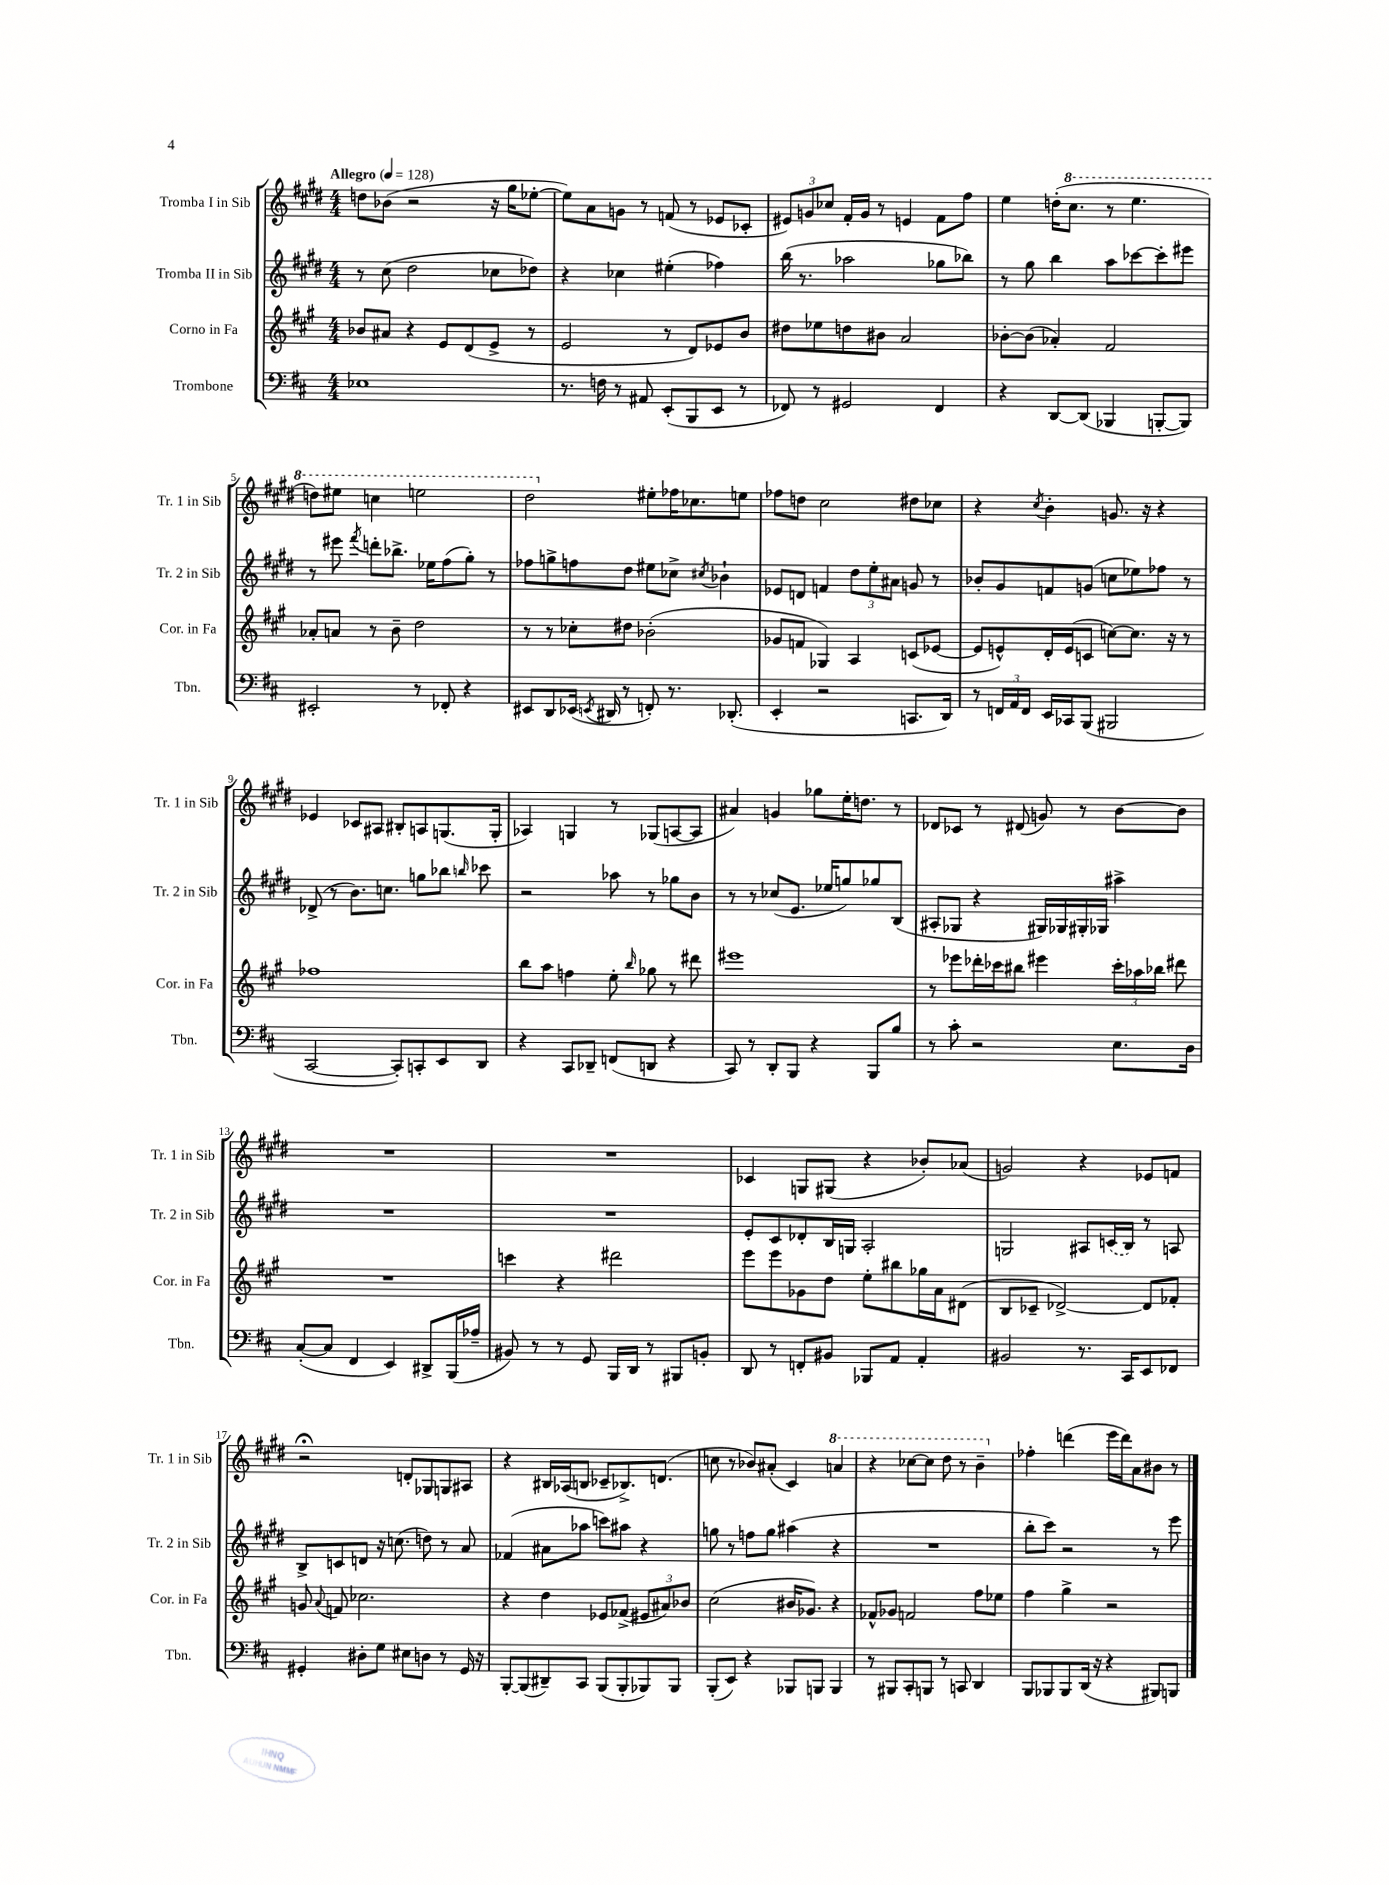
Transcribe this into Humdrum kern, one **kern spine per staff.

**kern	**kern	**kern	**kern
*staff4	*staff3	*staff2	*staff1
*clefF4	*clefG2	*clefG2	*clefG2
*k[f#c#]	*k[f#c#g#]	*k[f#c#g#d#]	*k[f#c#g#d#]
*M4/4	*M4/4	*M4/4	*M4/4
*MM128	*MM128	*MM128	*MM128
1E-	8b-	8r	8dd
.	8a#	(8cc#	(8b-
.	4r	2dd#	2r
.	8e	.	.
.	(8d	.	.
.	8e^	8cc-	16r
.	.	.	16gg#
.	8r	8dd-)	[8ee-'
=	=	=	=
8.r	2e	4r	8ee-])
.	.	.	8a
16F	.	.	.
8r	.	4cc-	8g
8AA#	.	.	8r
(8EE'	8r	(4ee#'	(8f
8BBB	8d)	.	8r
8EE	8e-	4ff-)	8e-
8r	8b	.	8c-'
=	=	=	=
8FF-)	8dd#	(16bb	12e#)
.	.	8.r	.
.	.	.	12g
8r	8ee-	.	.
.	.	.	12cc-
2GG#	8dd	2aa-	16f#'
.	.	.	16g
.	8b#	.	8r
.	2a	.	4e
4FF-	.	8gg-	8f#
.	.	8bb-)	8ff#
=	=	=	=
4r	[8b-'	8r	4ee
.	(8b-]	8gg#	.
[8DD	4a-')	4bb	(16dd'
.	.	.	8.ccc#
(8DD]	.	.	.
4BBB-	2f#	8aa	8r
.	.	[8ccc-	4.eee
[8BBB'	.	8ccc-']	.
8BBB])	.	8eee#	.
=	=	=	=
2EE#'	8a-'	8r	8ddd)
.	8a	8eee#	8eee#
.	.	8qfff#	.
.	8r	8ddd'	4ccc
.	8b~	8.bb-^	.
8r	2dd	.	2eee
.	.	16ee-	.
8FF-'	.	(8ff#	.
4r	.	8gg#')	.
.	.	8r	.
=	=	=	=
8EE#	8r	8ff-	2ddd#
8DD	8r	8gg^	.
(16EE-	8cc-'	8ff	.
8qEE	.	.	.
16DD#	.	.	.
8r	8dd#	8dd#	.
8FF')	(2b-'	8ee#	8ee#'
8.r	.	8cc-^	16ff-
.	.	.	8.cc-
.	.	8qcc#	.
.	.	4b-`	.
(8.DD-'	.	.	.
.	.	.	8ee
=	=	=	=
4EE'	8g-	8e-	8ff-
.	8f	8d	8dd
2r	4G-)	4f	2cc#
.	4A	12dd#	.
.	.	12ee'	.
.	.	12a#	.
8.CC	(8c	8g	8dd#
.	[8e-	8r	8cc-
16DD)	.	.	.
=	=	=	=
8r	8e-]	8b-'	4r
24FF	8e^^)	8g#	.
24AA	.	.	.
24FF	.	.	.
.	.	.	8qcc#
16EE	16d'	8f	4b'
16CC-	(16e	.	.
(8BBB	8c	(8g	.
2BBB#	[8cc)	8cc	8.g
.	8.cc]	8ee-)	.
.	.	.	16r
.	.	8ff-	4r
.	16r	.	.
.	8r	8r	.
=	=	=	=
[2CC#	1ff-	(8d-^	4e-
.	.	8r	.
.	.	8.b)	8c-
.	.	.	8A#
.	.	8.cc	.
8CC#'])	.	.	8B#'
8CC'	.	8gg	8A
8EE	.	8bb-	(8.G
.	.	16qqbb	.
8DD	.	8ccc-	.
.	.	.	16G'
=	=	=	=
4r	8bb	2r	4A-)
.	8aa	.	.
8CC#	4ff	.	4G
8DD-~	.	.	.
(8FF	8ee'	8aa-	8r
.	16qqbb	.	.
8DD	8gg-	8r	(8G-
4r	8r	8gg-	[8A
.	8ddd#	8b	8A]
=	=	=	=
8CC#)	1eee#	8r	4a#)
8r	.	8r	.
8DD'	.	(8cc-	4g
8BBB	.	8.e	.
4r	.	.	8gg-
.	.	16ee-	.
.	.	8gg)	16ee'
.	.	.	8.dd
8BBB	.	8gg-	.
8B	.	(8B	8r
=	=	=	=
8r	8r	8A#'	8d-
8c#'	8eee-	8G-	8c-
2r	16ddd-'	4r	8r
.	16ccc-	.	.
.	8bb#	.	(8d#
.	4eee#	16G#)	8g)
.	.	16G-	.
.	.	16G#'	8r
.	.	16G-	.
8.E	24ccc-'	4aa#^	[8b
.	24aa-	.	.
.	24bb-	.	.
.	8ddd#	.	8b]
16D	.	.	.
=	=	=	=
([8C#'	1r	1r	1r
8C#]	.	.	.
4FF#	.	.	.
4EE)	.	.	.
8DD#^	.	.	.
(16BBB	.	.	.
16A-~	.	.	.
=	=	=	=
8BB#)	4ccc	1r	1r
8r	.	.	.
8r	4r	.	.
8GG	.	.	.
16BBB	2ddd#	.	.
16DD	.	.	.
8r	.	.	.
8BBB#	.	.	.
8BB'	.	.	.
=	=	=	=
8DD	8eee	8e'	4c-
8r	8eee	8c#	.
8FF'	8g-	8d-'	8G
8BB#	8dd	16B	(8G#
.	.	16G	.
8BBB-	8ee'	2A'	4r
8AA	8bb#	.	.
4AA'	16gg-	.	8b-')
.	16a	.	.
.	(8d#	.	(8a-
=	=	=	=
2BB#	8B	2G	2g)
.	8c-~	.	.
.	[2d-^)	.	.
8.r	.	8A#	4r
.	.	(16c	.
16CC#	.	16B)	.
8EE	8d-]	8r	8e-
8FF-	8f-'	8A	8f
=	=	=	=
4GG#'	8g	8B^	2r;
.	8qqa	.	.
.	8f	8c	.
8D#'	2.cc-	8d	.
8G	.	16r	.
.	.	(8.cc	.
8E#	.	.	8d'
8D	.	8dd)	8G-
8r	.	8r	8G
16GG#	.	8a	8A#
16r	.	.	.
=	=	=	=
[8BBB'	4r	(4f-	4r
(8BBB]	.	.	.
8DD#~)	4dd	8a#	16B#
.	.	.	(16A-
8CC#	.	8aa-	8B
(8BBB	8e-	8ccc)	8c-~
8BBB'	(8f-^	8aa#	8.B-^)
8BBB-)	12e#	4r	.
.	.	.	(8.d
.	12a#)	.	.
8BBB-	.	.	.
.	12b-	.	.
=	=	=	=
(8BBB'	(2cc#	8gg	8cc
8EE)	.	8r	8r
4r	.	8ff	8b-)
.	.	8gg	(8a#'
8BBB-	16b#	(4aa#	4c#)
.	8.g-)	.	.
8BBB	.	.	.
4BBB	4r	4r	4aa
=	=	=	=
8r	8f-^^	1r	4r
8BBB#	8g-	.	.
8CC#'	2f	.	[8ccc-
8BBB	.	.	8ccc-]
8r	.	.	8ddd#
8CC	.	.	8r
4DD	8ff#	.	4bb~
.	8ee-	.	.
=	=	=	=
8BBB	4ff#	8bb'	4ff-'
8BBB-	.	8ccc#)	.
8BBB-	4gg#^	2r	(4ddd
(16DD	.	.	.
16r	.	.	.
4r	2r	.	16eee
.	.	.	16ddd)
.	.	.	8a
8BBB#)	.	8r	8b#
8BBB	.	8eee	8r
==	==	==	==
*-	*-	*-	*-
